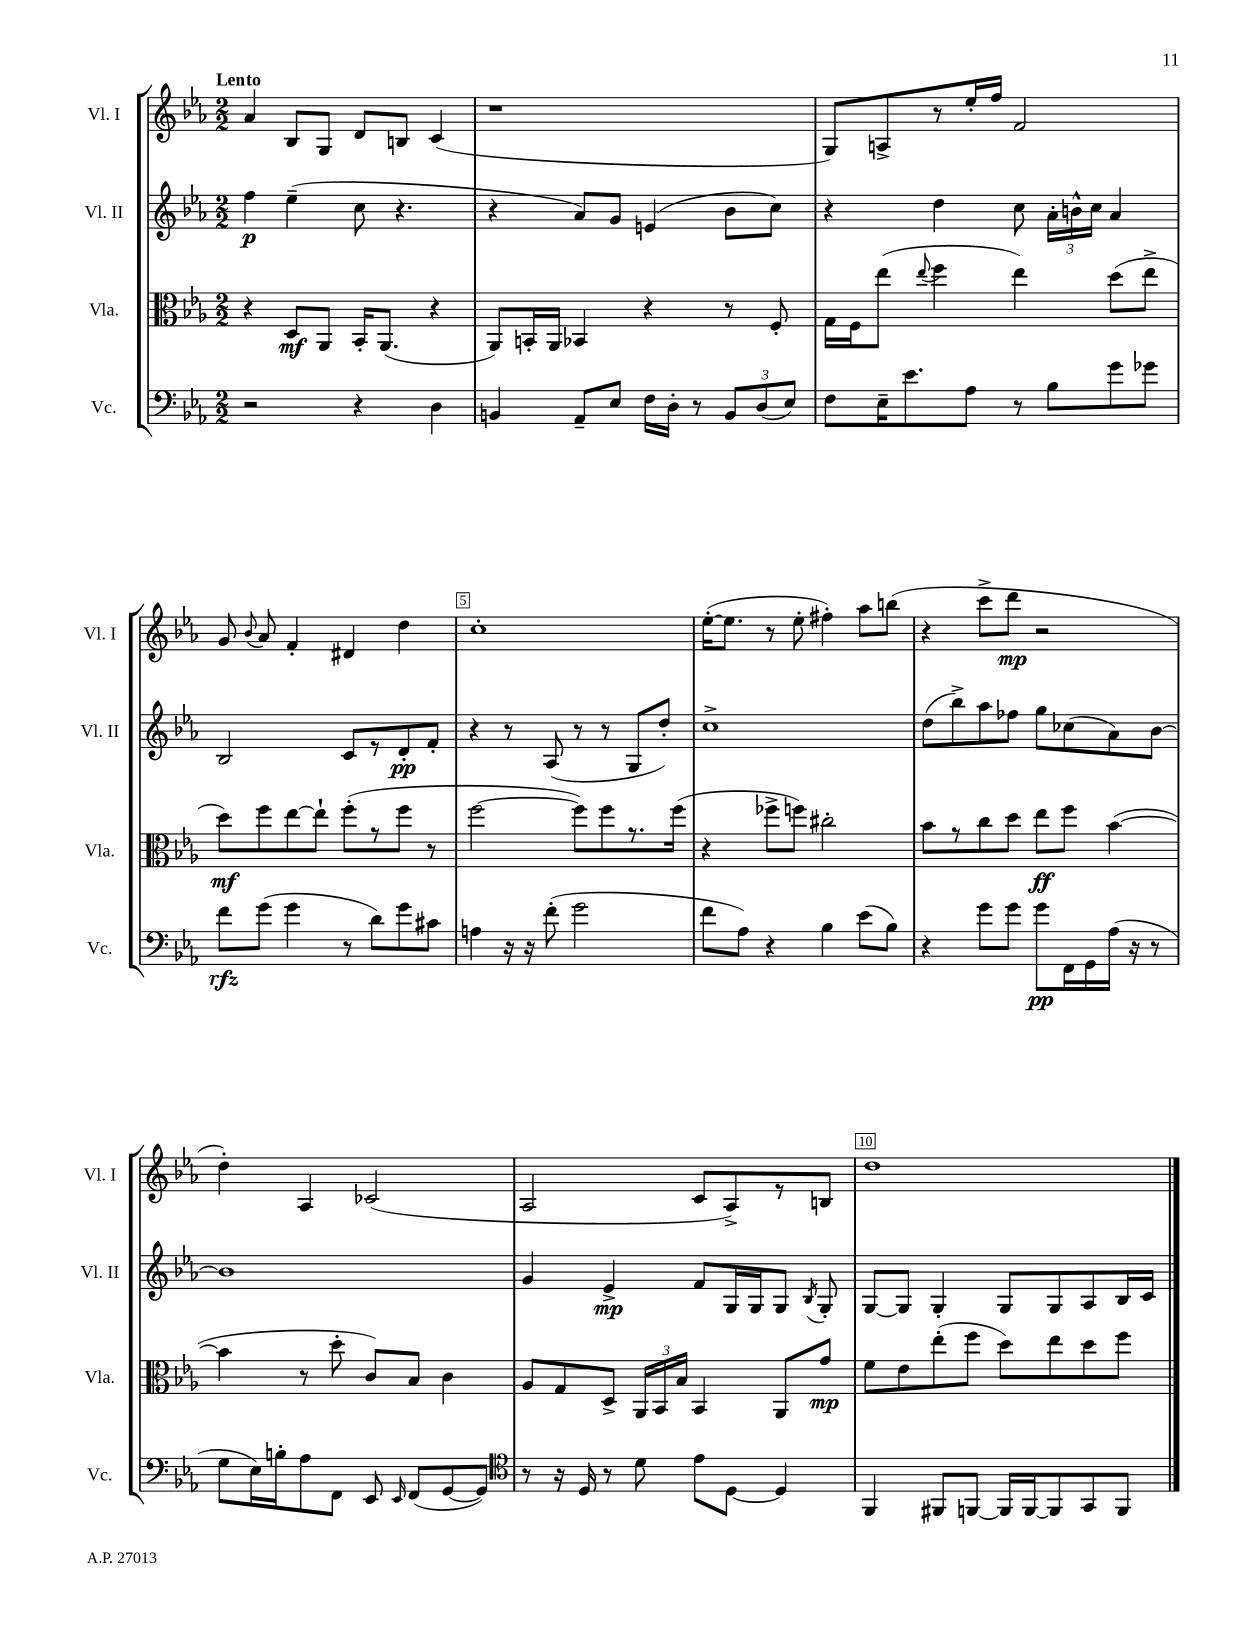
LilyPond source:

<<
\new StaffGroup <<
\new Staff = "s0" \with { instrumentName = "Vl. I" shortInstrumentName = "Vl. I" } {
    \clef treble \key ees \major \numericTimeSignature \time 2/2 \tempo "Lento"
    \autoBeamOff aes'4 bes8[ g8] d'8[ b8] c'4( |
    r1 |
    g8[) a8-> r8 ees''16-. f''16] f'2 |
    g'8 \appoggiatura { bes'8 } aes'8 f'4-. dis'4 d''4 |
    c''1-. |
    ees''16[~-.( ees''8.] r8 ees''8-. fis''4-.) aes''8[ b''8]( |
    r4 c'''8[-> d'''8]\mp r2 |
    d''4-.) aes4 ces'2( |
    aes2 c'8[ aes8->) r8 b8] |
    d''1 \bar "|." |
}
\new Staff = "s1" \with { instrumentName = "Vl. II" shortInstrumentName = "Vl. II" } {
    \clef treble \key ees \major \numericTimeSignature \time 2/2
    \autoBeamOff f''4\p ees''4--( c''8 r4. |
    r4 aes'8[) g'8] e'4( bes'8[ c''8]) |
    r4 d''4 c''8 \tuplet 3/2 { aes'16[-. b'16-^ c''16] } aes'4 |
    bes2 c'8[ r8 d'8-.\pp f'8]-. |
    r4 r8 aes8( r8 r8 g8[ d''8]-.) |
    c''1-> |
    d''8[( bes''8->) aes''8 fes''8] g''8[ ces''8( aes'8) bes'8]~ |
    bes'1 |
    g'4 ees'4->\mp f'8[ g16 g16 g8] \acciaccatura { bes8 } g8-. |
    g8[~ g8] g4-. g8[ g8 aes8 bes16 c'16] \bar "|." |
}
\new Staff = "s2" \with { instrumentName = "Vla." shortInstrumentName = "Vla." } {
    \clef alto \key ees \major \numericTimeSignature \time 2/2
    \autoBeamOff r4 d8[\mf aes,8] bes,16[-. aes,8.]( r4 |
    aes,8[) b,16-. aes,16] bes,4 r4 r8 f8-. |
    g16[ f16 ees''8]( \appoggiatura { ees''8 } f''4 ees''4) d''8[( ees''8]-> |
    d''8[\mf) f''8 ees''8~ ees''8]-! f''8[-.( r8 f''8] r8 |
    f''2~ f''8[) f''8 r8. f''16]( |
    r4 fes''8[-> f''8]) cis''2-. |
    bes'8[ r8 c''8 d''8] ees''8[\ff f''8] bes'4~( |
    bes'4 r8 d''8-. c'8[) bes8] c'4 |
    aes8[ g8 d8]-> \tuplet 3/2 { aes,16[ bes,16 bes16] } bes,4 aes,8[ g'8]\mp |
    f'8[ ees'8 ees''8-.( f''8] d''8[) ees''8 d''8 f''8] \bar "|." |
}
\new Staff = "s3" \with { instrumentName = "Vc." shortInstrumentName = "Vc." } {
    \clef bass \key ees \major \numericTimeSignature \time 2/2
    \autoBeamOff r2 r4 d4 |
    b,4 aes,8[-- ees8] f16[ d16]-. r8 \tuplet 3/2 { b,8[ d8( ees8]) } |
    f8[ ees16-- ees'8. aes8] r8 bes8[ g'8 ges'8] |
    f'8[\rfz g'8]( g'4 r8 d'8[) g'8 cis'8] |
    a4 r16 r16 f'8-.( g'2 |
    f'8[ aes8]) r4 bes4 ees'8[( bes8]) |
    r4 g'8[ g'8] g'8[\pp f,16 g,16 aes16]( r16 r8 |
    g8[ ees16) b16-. aes8 f,8] ees,8 \grace { ees,16 } f,8[( g,8~ g,8]) |
    \clef tenor r8 r16 d16 r8 d'8 ees'8[ d8]~ d4 |
    f,4 fis,8[ f,8]~ f,16[ f,16~ f,8 g,8 f,8] \bar "|." |
}
>>
>>
\layout { \context { \Score \override BarNumber.break-visibility = ##(#f #t #t) barNumberVisibility = #(every-nth-bar-number-visible 5) \override BarNumber.stencil = #(make-stencil-boxer 0.1 0.3 ly:text-interface::print) } }
